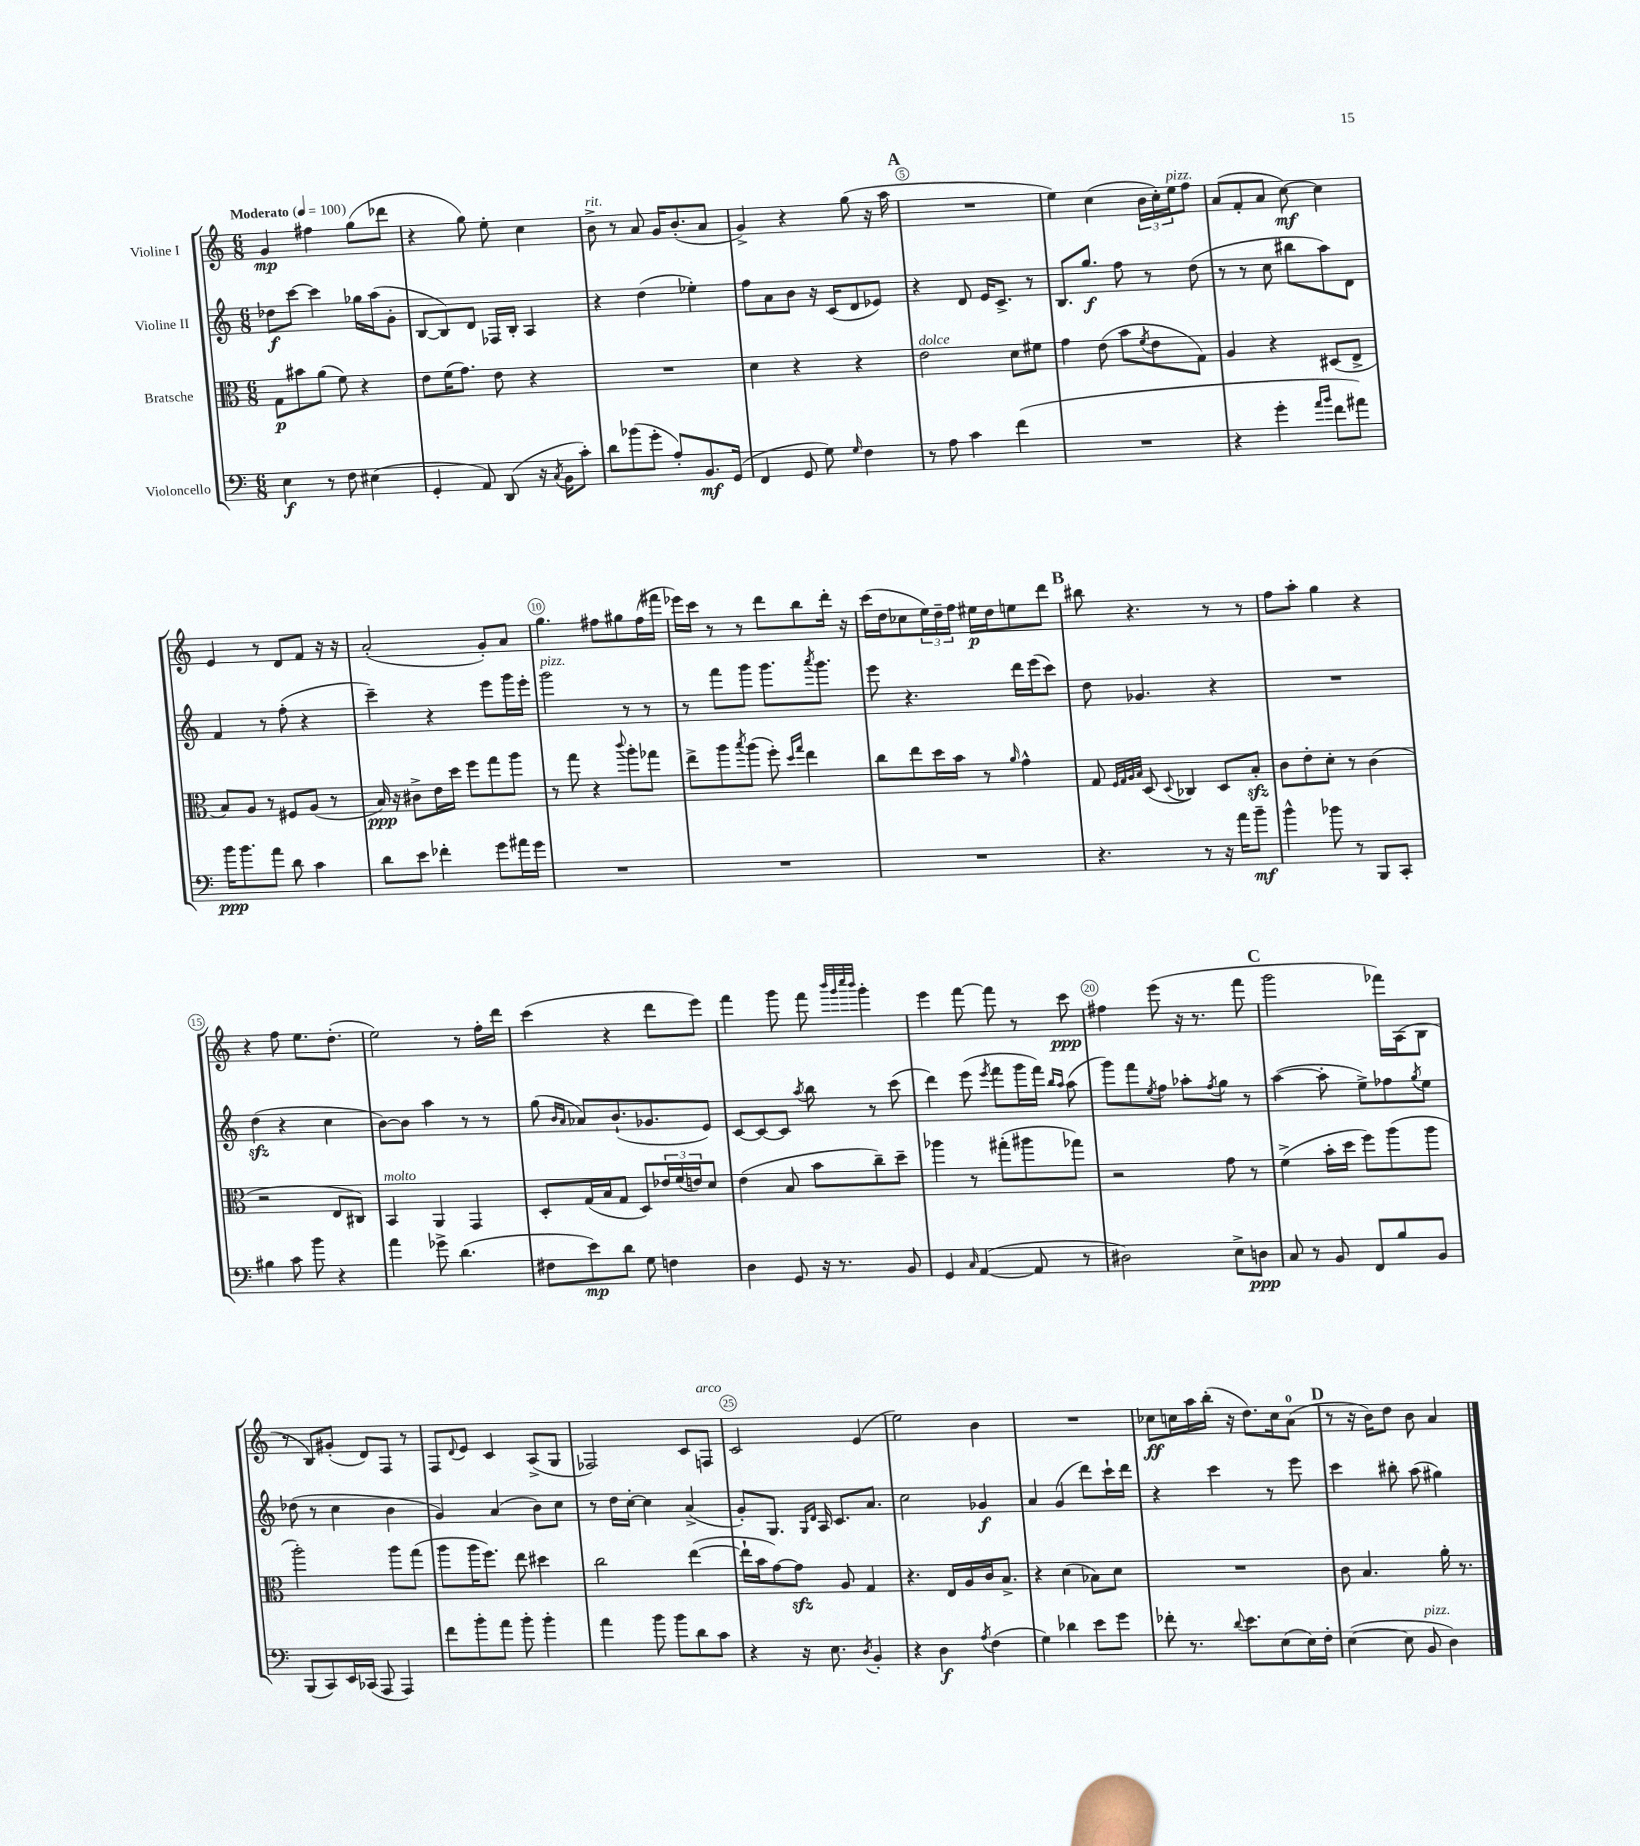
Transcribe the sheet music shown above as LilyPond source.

<<
\new StaffGroup <<
\new Staff = "s0" \with { instrumentName = "Violine I" } {
    \clef treble \key c \major \numericTimeSignature \time 6/8 \tempo "Moderato" 4 = 100
    g'4\mp fis''4 g''8( des'''8 |
    r4 g''8) e''8-. c''4 |
    b'8->^\markup { \italic "rit." } r8 a'8 g'16 b'8.-.( a'8 |
    g'4->) r4 g''8( r16 a''16 |
    \mark \markup { \bold "A" } R2. |
    e''4) c''4( \tuplet 3/2 { b'16 c''16-.) e''16^\markup { \italic "pizz." } } f''8 |
    a'8( f'8-. a'8 c''8~\mf) c''4 |
    e'4 r8 d'8 f'8 r16 r16 |
    a'2-.( g'8-.) a'8 |
    g''4. fis''8 gis''8 fis''16( fis'''16 |
    ees'''16) c'''16 r8 r8 d'''8 b''8 d'''16-. r16 |
    c'''16( d''16 ces''8 \tuplet 3/2 { e''16) d''16-- f''16 } eis''16\p d''16 e''8 d'''8 |
    \mark \markup { \bold "B" } bis''8 r4. r8 r8 |
    f''8 a''8-. g''4 r4 |
    r4 f''8 e''8. d''8.-.( |
    e''2) r8 f''16-. d'''16 |
    c'''4( r4 d'''8 e'''8) |
    f'''4 g'''8 f'''8 \grace { b'''32 g'''32 c''''32 b'''32 } g'''4-. |
    e'''4 f'''8~ f'''8 r8 c'''8\ppp |
    fis''4 e'''8( r16 r8. f'''8 |
    \mark \markup { \bold "C" } g'''2 fes'''16) a16( b8 |
    r8 b8) gis'8-.( d'8) f8 r8 |
    f8 \appoggiatura { d'8 } e'8 c'4 a8->( g8 |
    fes2) c'8 f8^\markup { \italic "arco" } |
    c'2 e'4( |
    e''2) b'4 |
    R2. |
    ces''8\ff c''16 a''16 b''16-.( r16 d''8.) c''16 a'8-0( |
    \mark \markup { \bold "D" } r8 r16 b'16) d''8 b'8 a'4 \bar "|." |
}
\new Staff = "s1" \with { instrumentName = "Violine II" } {
    \clef treble \key c \major \numericTimeSignature \time 6/8
    des''8\f c'''8~ c'''4 ges''16 a''16( g'8-. |
    b8~ b8) d'8 fes16 b16-. a4 |
    r4 d''4( ees''4-.) |
    f''8 a'8 b'8 r16 c'16( d'8 ees'8) |
    \mark \markup { \bold "A" } r4 d'8 e'16 c'8.-> r8 |
    b8. g''8.\f f''8 r8 d''8( |
    r8 r8 c''8 bis''8 a''8) d'8 |
    f'4 r8 f''8-.( r4 |
    c'''4--) r4 e'''8 g'''16 e'''16-. |
    g'''2^\markup { \italic "pizz." } r8 r8 |
    r8 f'''8 g'''8 g'''8. \acciaccatura { a'''8 } g'''8. |
    e'''8 r4. d'''16 e'''16( c'''8) |
    \mark \markup { \bold "B" } d''8 ges'4. r4 |
    R2. |
    d''4\sfz( r4 c''4 |
    b'8~) b'8 a''4 r8 r8 |
    g''8( \grace { b'16 a'16 } aes'8) b'8.-!( ges'8. e'8) |
    c'8~ c'8~ c'8 \acciaccatura { a''8 } b''8 r8 c'''8( |
    d'''4) e'''8( \acciaccatura { e'''8 } f'''8 g'''16 f'''16) \grace { b''16 a''16 } a''8( |
    g'''8) f'''8 \acciaccatura { e''8 } f''8 aes''8-. \acciaccatura { f''8 } g''8 r8 |
    \mark \markup { \bold "C" } a''4~( a''8-. e''8->) fes''8 \acciaccatura { g''8 } e''8 |
    des''8( r8 c''4 b'4 |
    g'4) a'4( b'8) c''8 |
    r8 d''16 c''16~-. c''4 a'4->( |
    g'8-.) g8. \grace { g16 d'16 } a16 c'8. a'8. |
    c''2 ges'4\f |
    a'4 g'4( d'''8) c'''16-! d'''16 |
    r4 c'''4 r8 e'''8 |
    \mark \markup { \bold "D" } c'''4 bis''8-. a''8( gis''4) \bar "|." |
}
\new Staff = "s2" \with { instrumentName = "Bratsche" } {
    \clef alto \key c \major \numericTimeSignature \time 6/8
    g8\p bis'8 a'8( f'8) r4 |
    e'8 f'16( g'8.) e'8 r4 |
    R2. |
    d'4 r4 r4 |
    \mark \markup { \bold "A" } e'2^\markup { \italic "dolce" } d'8 fis'8 |
    g'4 e'8( b'8 \acciaccatura { f'8 } e'8 g8) |
    a4 r4 dis8( e8-> |
    b8) a8 r8 fis8 a8( r8 |
    b16\ppp) r16 cis'8-> e'16 d''16 f''8 g''8 a''8 |
    r8 g''8 r4 \appoggiatura { c'''8 } a''8-. ges''8 |
    e''8-> a''8 \acciaccatura { b''8 } a''8( f''8-.) \grace { d''16 g''16 } e''4 |
    c''8 e''8 d''16 b'16 r8 \grace { a'16 } g'4-^ |
    \mark \markup { \bold "B" } g8 \grace { f32 g32 a32 b32 } d8( \appoggiatura { d8 } ces4) d8 b8-.\sfz |
    c'8 e'8-. d'8-. r8 c'4( |
    r2 e8 cis8) |
    b,4^\markup { \italic "molto" } a,4 g,4 |
    d8-. g16( b16 g8 d8) \tuplet 3/2 { ees'16 f'16( e'16) } d'8 |
    e'4( b8 b'8 c''8--) d''8-- |
    aes''4 r8 gis''8-.( ais''8 ges''8) |
    r2 g'8 r8 |
    \mark \markup { \bold "C" } f'4->( b'16-. d''16 f''8) a''8( a''8 |
    a''2-.) a''8 g''8( |
    a''8 a''16 f''8.) e''8 dis''4 |
    c''2 e''4~( |
    e''16-! b'16 g'8~) g'8\sfz a8 g4 |
    r4. e16 a16 c'16 b8.-> |
    r4 d'4( bes8) d'8 |
    R2. |
    \mark \markup { \bold "D" } c'8 b4. a'16-. r8. \bar "|." |
}
\new Staff = "s3" \with { instrumentName = "Violoncello" } {
    \clef bass \key c \major \numericTimeSignature \time 6/8
    e4\f r8 f8 eis4( |
    g,4-. a,8) d,8( r16 \acciaccatura { c8 } b,16 c'8-.) |
    d'8 bes'8( g'8-. a8-.) b,8.\mf g,16( |
    f,4 g,8 g8) \grace { g16 } f4 |
    \mark \markup { \bold "A" } r8 a8 c'4 f'4( |
    R2. |
    r4 g'4-. \grace { a'16 b'16 } f'8 ais'8) |
    b'16\ppp b'8. a'8 d'8 c'4 |
    d'8 e'8 fes'4-. g'8 ais'16 g'16 |
    R2. |
    R2. |
    R2. |
    \mark \markup { \bold "B" } r4. r8 r16 a'16 b'8--\mf |
    b'4-^ bes'8 r8 b,,8 c,8-. |
    bis4 c'8 b'8 r4 |
    a'4 ges'8-> d'4.( |
    fis8 e'8\mp) d'8 g8 f4 |
    d4 g,8 r16 r8. b,8 |
    g,4 \grace { c16 } a,4~( a,8 r8 |
    dis2) e8-> d8\ppp |
    \mark \markup { \bold "C" } c8 r8 b,8 f,8 b8 b,8 |
    b,,8( c,8) e,16 ces,16( a,,8 a,,4) |
    f'8 b'8-. a'8 b'8-. b'4-. |
    a'4 b'8 b'8 d'8 c'8 |
    r4 r16 e8. \acciaccatura { d8 } b,4-. |
    r4 d4\f \acciaccatura { a8 } f4( |
    g4) des'4 e'8 g'8 |
    fes'8-. r8. \appoggiatura { d'8 } e'8. e8( e16) f16-. |
    \mark \markup { \bold "D" } e4~( e8 b,8^\markup { \italic "pizz." } d4) \bar "|." |
}
>>
>>
\layout { \context { \Score \override BarNumber.break-visibility = ##(#f #t #t) barNumberVisibility = #(every-nth-bar-number-visible 5) \override BarNumber.stencil = #(make-stencil-circler 0.1 0.3 ly:text-interface::print) } }
